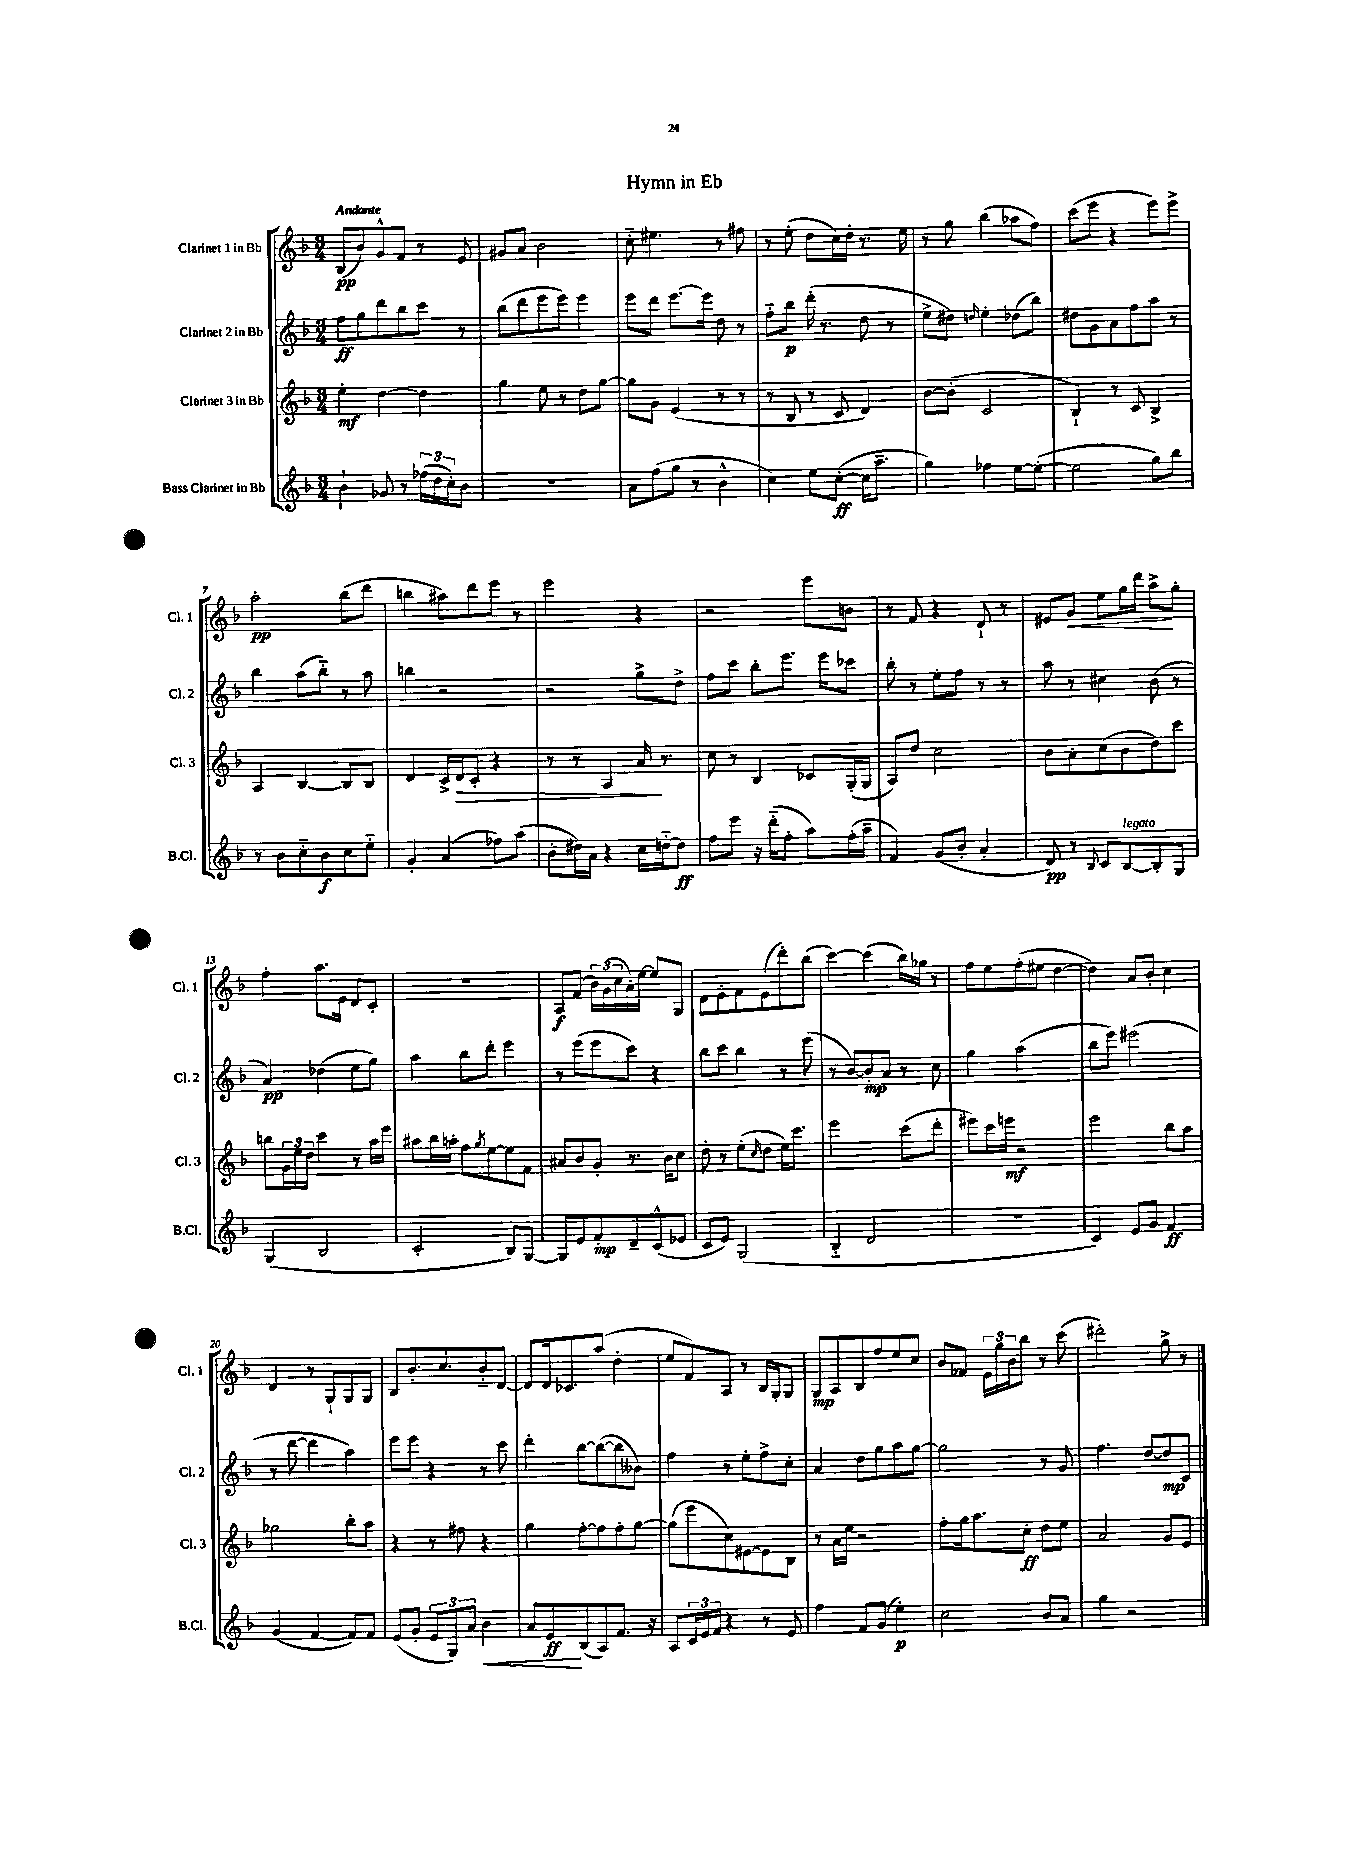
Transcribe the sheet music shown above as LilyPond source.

\header { title = "Hymn in Eb" }
<<
\new StaffGroup <<
\new Staff = "s0" \with { instrumentName = "Clarinet 1 in Bb" shortInstrumentName = "Cl. 1" } {
    \clef treble \key f \major \numericTimeSignature \time 3/4 \tempo "Andante"
    bes8\pp( bes'8) g'8-^ f'8 r8 e'8 |
    gis'8 a'8 bes'2 |
    c''8-_ eis''4. r8 fis''8 |
    r8 e''8-.( d''8 c''16) d''16-. r8. e''16 |
    r8 g''8 bes''4( aes''8 f''8) |
    c'''8( e'''8 r4 e'''8) e'''8-> |
    a''2-.\pp bes''8( d'''8 |
    b''4 ais''8) d'''8 e'''8 r8 |
    e'''2 r4 |
    r2 e'''8 b'8 |
    r8 f'8 r4 d'8-! r8 |
    eis'8 g'8\< e''8 g''16 d'''16 a''8->\! g''8-. |
    f''4-. a''8. e'16 d'8 c'8-. |
    R2. |
    a8\f f'8( \tuplet 3/2 { bes'16) g'16( c''16 } a'16-.) e''16~ e''8 g8 |
    d'8 e'8-. f'8 e'8( d'''8-.) bes''8( |
    c'''4~) c'''4( bes''16) ges''16 r8 |
    f''8 e''8 f''8-.( eis''8 d''4~ |
    d''4) a'8 bes'8-. c''4 |
    d'4 r8 g8-! g8 g8 |
    bes8 bes'8.-. c''8. bes'8-_ d'8~ |
    d'8 d'16 ces'8. a''8( d''4-. |
    e''8 f'8) a8 r8 bes16 g16-. g8 |
    g8\mp a8 bes8 f''8 e''8 c''8 |
    bes'8 fes'8 \tuplet 3/2 { e'16 g''16 bes'16 } bes''8 r8 c'''8( |
    dis'''2-.) g''8-> r8 \bar "|." |
}
\new Staff = "s1" \with { instrumentName = "Clarinet 2 in Bb" shortInstrumentName = "Cl. 2" } {
    \clef treble \key f \major \numericTimeSignature \time 3/4
    f''8\ff g''8 d'''8 bes''8 c'''8 r8 |
    bes''8( d'''8 e'''8 e'''8) e'''4 |
    e'''8 d'''8 e'''8.~ e'''16 d''8 r8 |
    f''8-_ bes''8\p d'''16-.( r8. d''8 r8 |
    e''8-> dis''8) \grace { d''16 } e''4-. des''8( bes''8) |
    dis''8 g'8 a'8 f''8 a''8 r8 |
    bes''4 a''8( bes''8-_) r8 a''8 |
    b''4 r2 |
    r2 g''8-> d''8-> |
    f''8 c'''8 bes''8-. e'''8. e'''16 ces'''8 |
    bes''8-. r8 e''8-. f''8 r8 r8 |
    a''8 r8 cis''4 bes'8( r8 |
    a'4\pp) des''4( e''8 g''8) |
    a''4 bes''8 d'''8-. e'''4 |
    r8 e'''8( e'''8 c'''8) r4 |
    bes''8 c'''8 bes''4 r8 e'''8( |
    r8 bes'8~) bes'8-.\mp a'8 r8 c''8 |
    g''4 a''2( |
    bes''8 e'''8) eis'''2( |
    r8 d'''8~ d'''4 a''4) |
    e'''8 e'''8 r4 r8 c'''8 |
    d'''4-. bes''8~ bes''8~( bes''8 beses'8) |
    f''4 r8 e''8-. f''8-> c''8-. |
    a'4 d''8 g''8 a''8 g''8~ |
    g''2 r8 g'8 |
    f''4. d''8~ d''8\mp c'8 \bar "|." |
}
\new Staff = "s2" \with { instrumentName = "Clarinet 3 in Bb" shortInstrumentName = "Cl. 3" } {
    \clef treble \key f \major \numericTimeSignature \time 3/4
    e''4-.\mf d''4~ d''4 |
    g''4 e''8 r8 d''8 g''8~ |
    g''8 g'8 e'4( r8 r8 |
    r8 bes8 r8 c'8 d'4) |
    bes'8~ bes'8-.( c'2 |
    bes4-!) r8 c'8 bes4-> |
    a4 bes4~ bes8 bes8 |
    d'4 c'16-> d'16\> c'8-. r4 |
    r8 r8 a4 a'16\! r8. |
    c''8 r8 bes4 ces'8 g16-.( g16 |
    a8) d''8 c''2 |
    bes'8 a'8-. c''8( bes'8 d''8) c'''8 |
    b''8 \tuplet 3/2 { g'16 e''16 d''16 } c'''4 r8 a''16 e'''16 |
    ais''8 bes''16 a''16-. f''8 \acciaccatura { g''8 } e''8~ e''8 f'8 |
    ais'8 bes'8 g'8-. r8. bes'16 c''8 |
    d''8-. r8 e''8-.( \grace { c''16 } d''8 e''16) c'''8. |
    e'''2 c'''8( d'''8-. |
    eis'''8) c'''16 e'''16\mf r2 |
    e'''2 bes''8 a''8 |
    ges''2 bes''8-. a''8 |
    r4 r8 fis''8 r4 |
    g''4 f''8~-. f''8 f''8-. g''8~ |
    g''8( e'''8 c''8) eis'8~ eis'8 bes8 |
    r8 a'16 e''16 r2 |
    f''8-. g''16 a''8. c''8-.\ff d''8 e''8 |
    a'2 g'8 e'8 \bar "|." |
}
\new Staff = "s3" \with { instrumentName = "Bass Clarinet in Bb" shortInstrumentName = "B.Cl." } {
    \clef treble \key f \major \numericTimeSignature \time 3/4
    bes'4-! ges'8 r8 \tuplet 3/2 { fes''16( d''16 c''16-.) } bes'8 |
    R2. |
    a'8 f''8( g''8 r8 bes'4-^ |
    c''4) e''8 c''8~-.\ff( c''16 a''8.-- |
    g''4) fes''4 e''8~ e''8~-.( |
    e''2 g''8) bes''8 |
    r8 bes'8 c''8-_ bes'8\f c''8 e''8-_ |
    g'4-. a'4( fes''8) a''8( |
    bes'8-. dis''16) a'16 r4 c''16 d''16~-_ d''8\ff |
    f''8 e'''8 r16 d'''16-_( f''8-. a''8) f''16-.( a''16-- |
    f'4) g'8( bes'8-. a'4-. |
    d'8\pp) r8 \appoggiatura { bes8 } c'8 bes8~^\markup { \italic "legato" } bes8-. g8 |
    g4( bes2 |
    c'2-. bes8) g8~ |
    g8 e'8 f'8-.\mp d'8-- c'8-^( ees'8 |
    c'8 e'8) g2( |
    bes4-_ d'2 |
    R2. |
    c'4) e'8 g'8 f'4\ff |
    g'4( f'4~ f'8) f'8 |
    e'8( g'8-. \tuplet 3/2 { e'8 g8) a'8 } bes'4\< |
    a'8 e'8\ff\! bes8( a8) f'8. r16 |
    a8 \tuplet 3/2 { c'16 e'16 f'16 } r4 r8 e'8 |
    f''4 f'8 g'8( e''4-.\p) |
    c''2 bes'8 a'8 |
    g''4 r2 \bar "|." |
}
>>
>>
